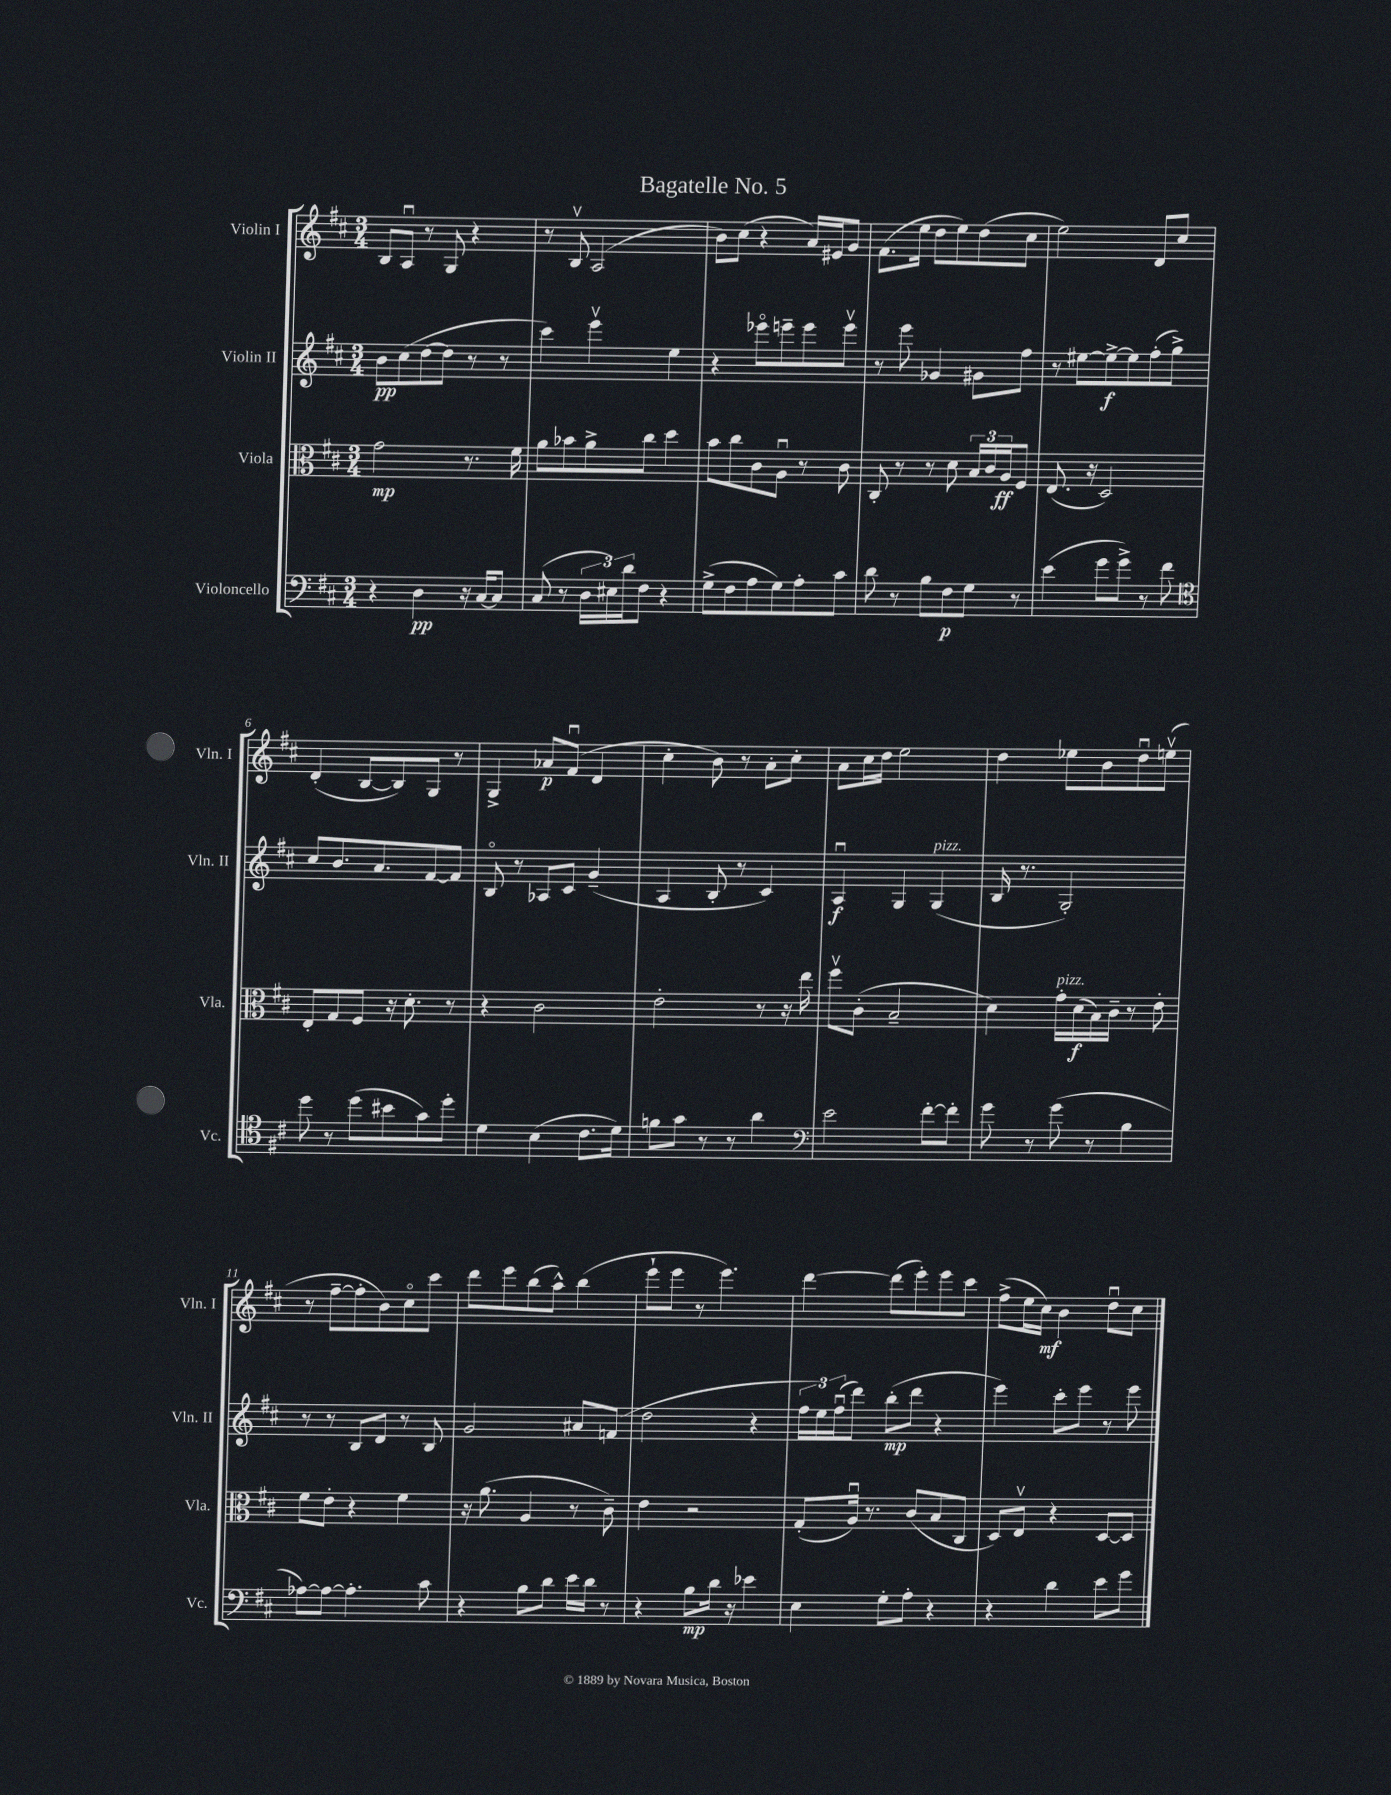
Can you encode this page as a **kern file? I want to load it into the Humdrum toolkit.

**kern	**kern	**kern	**kern
*staff4	*staff3	*staff2	*staff1
*clefF4	*clefC3	*clefG2	*clefG2
*k[f#c#]	*k[f#c#]	*k[f#c#]	*k[f#c#]
*M3/4	*M3/4	*M3/4	*M3/4
4r	2g\	8b\L	8B/L
.	.	(8cc#\	8Au/J
4D\	.	[8dd\	8r
.	.	8dd\]J	8G/
16r	8.r	8r	4r
[16C#/LK	.	.	.
8C#/]J	.	8r	.
.	16f#\	.	.
=	=	=	=
(8C#/	8a\L	4ccc#\)	8r
8r	8b-\	.	8Bv/
24D\LL	8a^\	4eeev\	(2A/
24E#\)	.	.	.
24d\J	.	.	.
8F#\J	8cc#\J	.	.
4r	4dd\	4ee\	.
=	=	=	=
(8G^\L	8b\L	4r	8b\L)
8F#\	8cc#\	.	(8cc#\J
8A\	8c#\	8eee-o\L	4r
8G\)	8Au\J	8eee~\	.
8A'\	8r	8eee\	16a/LL)
.	.	.	16e#/J
8c#\J	8c#\	8eeev\J	8g/J
=	=	=	=
8d\	8C#'/	8r	(8.f#\L
8r	8r	8eee\	.
.	.	.	16ee\Jk
8B\L	8r	4g-/	8dd\L
8F#\	8d\	.	8ee\)
8G\J	24B/LL	8g#\L	(8dd\
.	24c#/	.	.
.	24A/J	.	.
8r	8F#/J	8ff#\J	8cc#\J
=	=	=	=
(4e\	(8.E/	8r	2ee\)
.	.	[8ee#\L	.
.	16r	.	.
8g\L	2D/)	8ee#^\_	.
8g^\J)	.	8ee#\]	.
8r	.	(8ff#'\	8d/L
8f#\	.	8gg^\J)	8cc#/J
=	=	=	=
*clefC4	*	*	*
8dd\	8E'/L	8cc#/L	(4d'/
8r	8G/	8.b/	.
(8dd\L	8F#/J	.	[8B/L
.	.	8.a/	.
8b#\	16r	.	8B/])
.	8.d'\	.	.
8g\)	.	[8f#/	8G/J
8dd'\J	8r	8f#/]J	8r
=	=	=	=
4d\	4r	8Bo/	4G^/
.	.	8r	.
(4B\	2c#\	8A-/L	8a-/L
.	.	8c#/J	(8f#u/J
8.c#\L	.	(4g~/	4d/
16d\Jk)	.	.	.
=	=	=	=
8f\L	2e'\	4A/	4cc#'\
8g\J	.	.	.
8r	.	8B'/	8b\)
8r	.	8r	8r
4a\	8r	4c#/)	8a'\L
.	16r	.	8cc#'\J
.	16ee\	.	.
=	=	=	=
*clefF4	*	*	*
2e\	8ff#v\L	4Au/	8a\L
.	(8c#'\J	.	16cc#\L
.	.	.	16dd\JJ
.	2B~/	4G/	2ee\
[8f#'\L	.	(4G/	.
8f#'\]J	.	.	.
=	=	=	=
8g\	4d\)	16B/	4dd\
.	.	8.r	.
8r	.	.	.
(8g\	16g'\LL	2G'/)	8ee-\L
.	(16d\	.	.
8r	16B\)	.	8b\
.	16c#~\JJ	.	.
4B\	8r	.	8ddu\
.	8e'\	.	(8eev\J
=	=	=	=
[8A-\L)	8f#\L	8r	8r
8A-\_J	8e'\J	8r	[8ff#~\L
4.A-'\]	4r	8B/L	8ff#'\]
.	.	8d/J	8b\)
.	4f#\	8r	8cc#o\
8c#\	.	8B/	8ccc#\J
=	=	=	=
4r	16r	2g/	8ddd\L
.	(8.a\	.	.
.	.	.	8eee\
8B\L	4A/	.	(8bb\
8d\J	.	.	8aa^^\J)
16e\LL	8r	8a#/L	(4bb\
16d\JJ	.	.	.
8r	8c#~\)	(8f/J	.
=	=	=	=
4r	4e\	2dd\	8eee`\L
.	.	.	8eee\J
8B\L	2r	.	8r
16d\Jk	.	.	4.eee\)
16r	.	.	.
4e-\	.	4r	.
=	=	=	=
4E\	(8G'/L	24ff#\LL	[4ddd\
.	.	24ee\)	.
.	.	(24ff#u\J	.
.	16Au/Jk)	8ddd\J)	.
.	8.r	.	.
8G'\L	.	(8bb'\L	(8ddd\]L
8A'\J	(8c#/L	8ddd\J	8eee'\)
4r	8B/	4r	8eee\
.	8C#/J	.	8ccc#\J
=	=	=	=
4r	8D/L)	4eee\)	(8ff#^\L
.	8Ev/J	.	16ee\L
.	.	.	16cc#\JJ)
4d\	4r	8ccc#'\L	4b\
.	.	8eee\J	.
8e\L	[8D/L	8r	8ddu\L
8g\J	8D/]J	8eee\	8cc#\J
==	==	==	==
*-	*-	*-	*-
